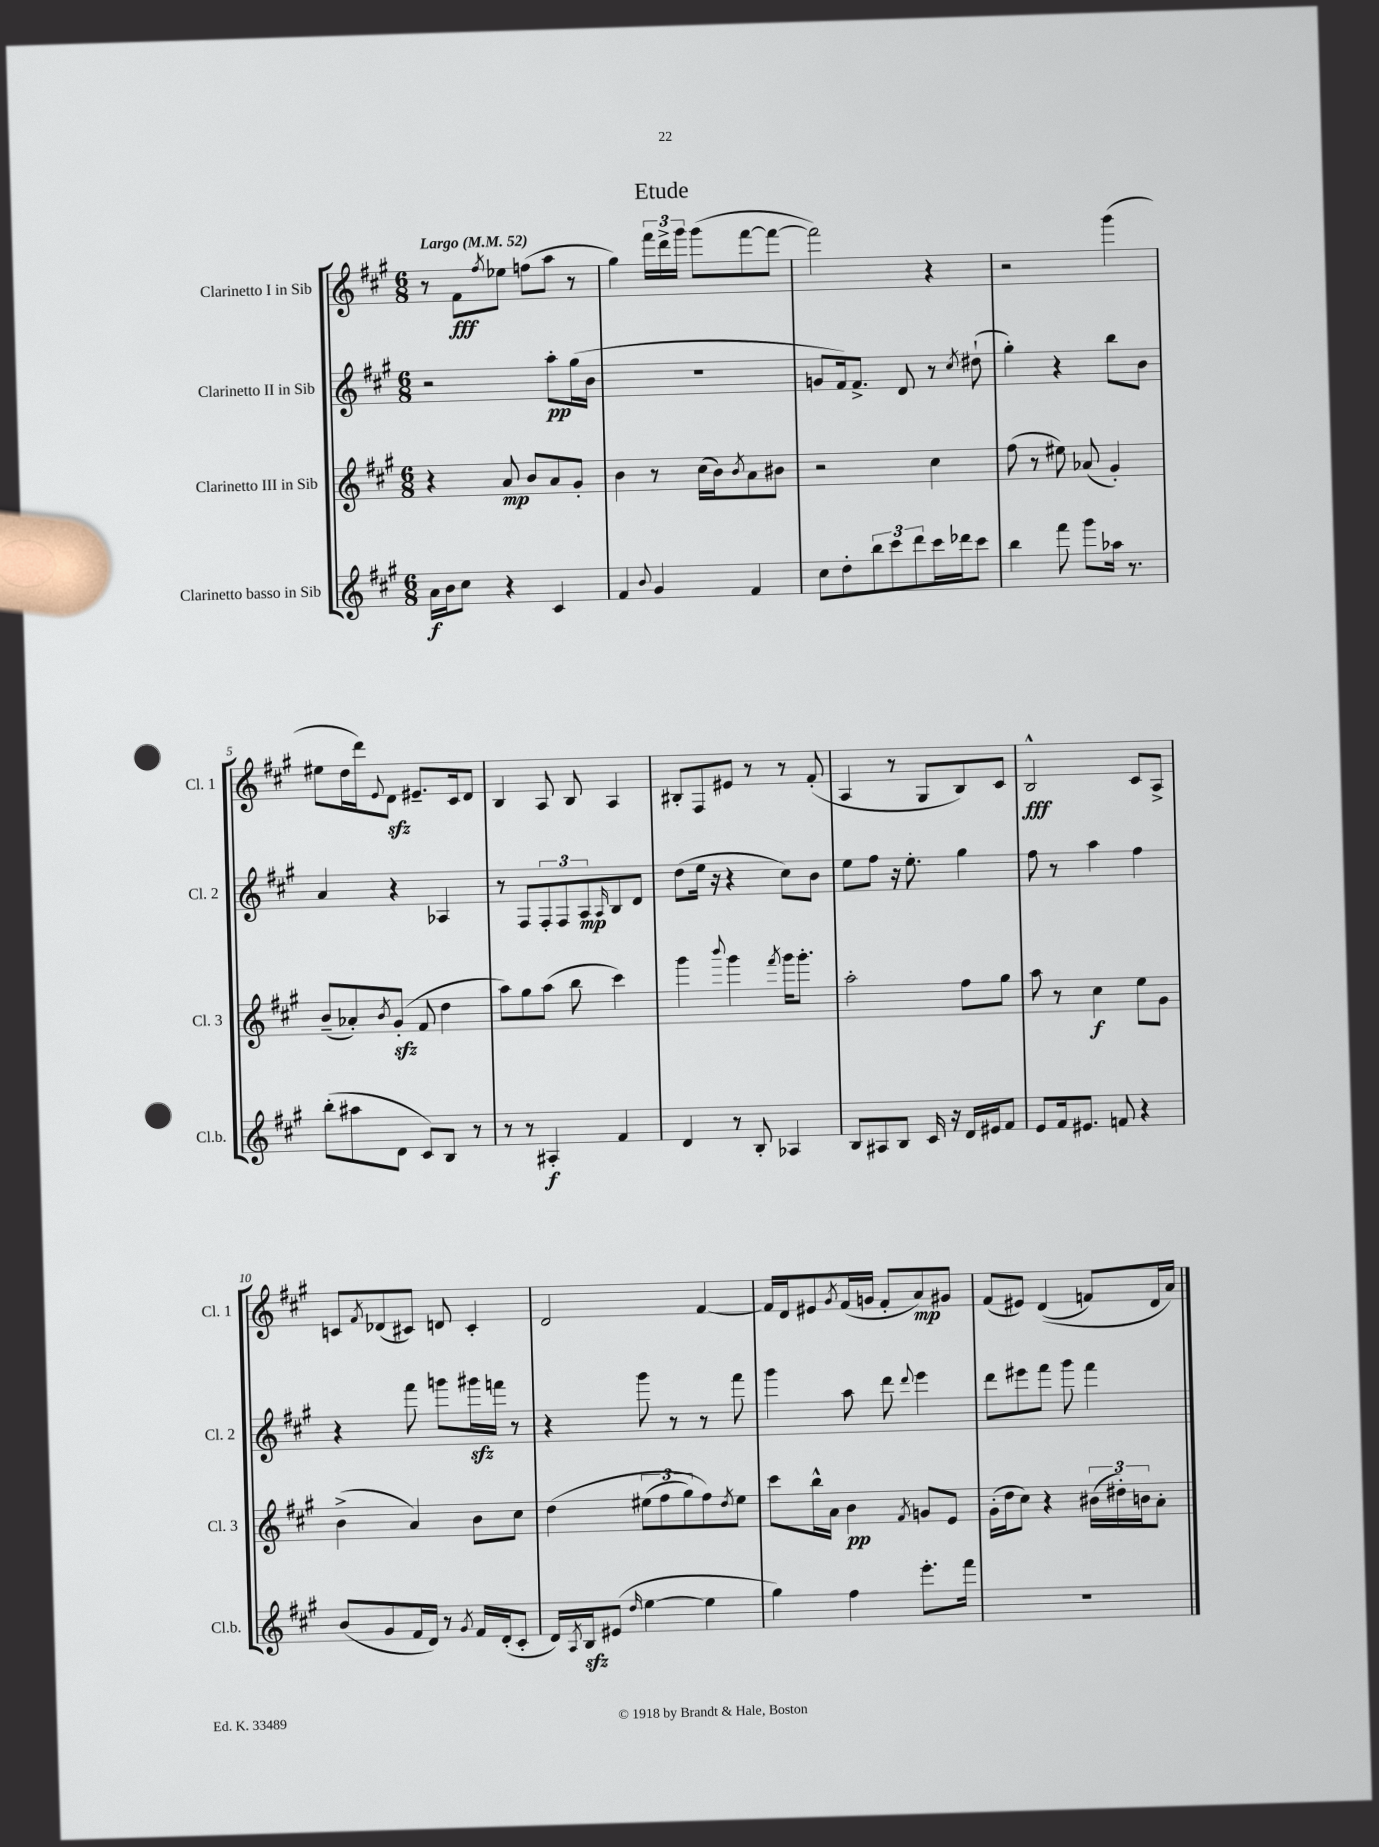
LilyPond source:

\header { title = "Etude" }
<<
\new StaffGroup <<
\new Staff = "s0" \with { instrumentName = "Clarinetto I in Sib" shortInstrumentName = "Cl. 1" } {
    \clef treble \key a \major \numericTimeSignature \time 6/8 \tempo "Largo" 4 = 52
    r8 fis'8\fff \acciaccatura { fis''8 } ees''8 f''8( a''8 r8 |
    gis''4) \tuplet 3/2 { fis'''16 d'''16-> gis'''16 } gis'''8( fis'''8~ fis'''8~ |
    fis'''2) r4 |
    r2 gis'''4( |
    eis''8 d''16 d'''16) \appoggiatura { e'8 } d'8\sfz eis'8.-- cis'16 d'8 |
    b4 a8 b8 a4 |
    bis8-. fis8 eis'8 r8 r8 fis'8-.( |
    a4 r8 gis8 b8) cis'8 |
    b2-^\fff cis'8 a8-> |
    c'8 \acciaccatura { fis'8 } des'8( cis'8) d'8 cis'4-. |
    d'2 fis'4~ |
    fis'16 d'16 eis'8 \acciaccatura { gis'8 } fis'16( g'16 fis'8-. a'8\mp) gis'8 |
    fis'8( eis'8) d'4(\( f'8) d'16 a'16\) \bar "|." |
}
\new Staff = "s1" \with { instrumentName = "Clarinetto II in Sib" shortInstrumentName = "Cl. 2" } {
    \clef treble \key a \major \numericTimeSignature \time 6/8
    r2 a''8-.\pp gis''16( b'16 |
    R2. |
    g'8 fis'16) fis'8.-> d'8 r8 \acciaccatura { cis''8 } dis''8-!( |
    gis''4-.) r4 b''8 b'8 |
    a'4 r4 aes4 |
    r8 fis8 \tuplet 3/2 { fis8-. fis8 a8\mp } \grace { a16 } b8 d'8 |
    d''8( e''16 r16 r4 cis''8) b'8 |
    e''8 fis''8 r16 e''8.-. gis''4 |
    fis''8 r8 a''4 fis''4 |
    r4 fis'''8 g'''8 gis'''16\sfz f'''16 r8 |
    r4 gis'''8 r8 r8 fis'''8 |
    gis'''4 a''8 d'''8 \appoggiatura { d'''8 } e'''4 |
    d'''8 eis'''8 fis'''8 gis'''8 fis'''4 \bar "|." |
}
\new Staff = "s2" \with { instrumentName = "Clarinetto III in Sib" shortInstrumentName = "Cl. 3" } {
    \clef treble \key a \major \numericTimeSignature \time 6/8
    r4 a'8\mp b'8 a'8 gis'8-. |
    b'4 r8 cis''16( b'16) \acciaccatura { b'8 } a'8 bis'8 |
    r2 cis''4 |
    fis''8( r8 eis''8) aes'8( gis'4-.) |
    b'8--( aes'8-.) \acciaccatura { b'8 } gis'8-.\sfz( fis'8 d''4 |
    a''8) gis''8 a''8( b''8 cis'''4) |
    gis'''4 \appoggiatura { b'''8 } gis'''4 \acciaccatura { fis'''8 } gis'''16 gis'''8.-. |
    a''2-. fis''8 gis''8 |
    a''8 r8 cis''4\f e''8 gis'8 |
    b'4->( a'4) b'8 cis''8 |
    d''4\( \tuplet 3/2 { eis''8( fis''8 gis''8) } fis''8\) \acciaccatura { d''8 } eis''8 |
    cis'''8 b''16-^ a'16 b'4\pp \acciaccatura { fis'8 } g'8 e'8 |
    gis'16-.( d''16 cis''8) r4 \tuplet 3/2 { bis'16( dis''16-.) b'16 } a'8-. \bar "|." |
}
\new Staff = "s3" \with { instrumentName = "Clarinetto basso in Sib" shortInstrumentName = "Cl.b." } {
    \clef treble \key a \major \numericTimeSignature \time 6/8
    a'16\f b'16 cis''8 r4 cis'4 |
    fis'4 \appoggiatura { b'8 } gis'4 fis'4 |
    cis''8 d''8-. \tuplet 3/2 { b''8 cis'''8 d'''8 } cis'''16 des'''16 cis'''8 |
    b''4 fis'''8 gis'''8 aes''16 r8. |
    b''8-.( ais''8 d'8 cis'8) b8 r8 |
    r8 r8 ais4-.\f fis'4 |
    d'4 r8 b8-. aes4 |
    b8 ais8 b8 cis'16 r16 d'16 eis'16 fis'8 |
    e'8 fis'16 eis'8. f'8 r4 |
    b'8( gis'8 fis'16 d'16) r8 \acciaccatura { gis'8 } fis'16 d'16-.( cis'8-. |
    d'16) \acciaccatura { a8 } b16\sfz eis'8( \grace { d''16 } e''4~ e''4 |
    gis''4) fis''4 e'''8.-. fis'''16 |
    R2. \bar "|." |
}
>>
>>
